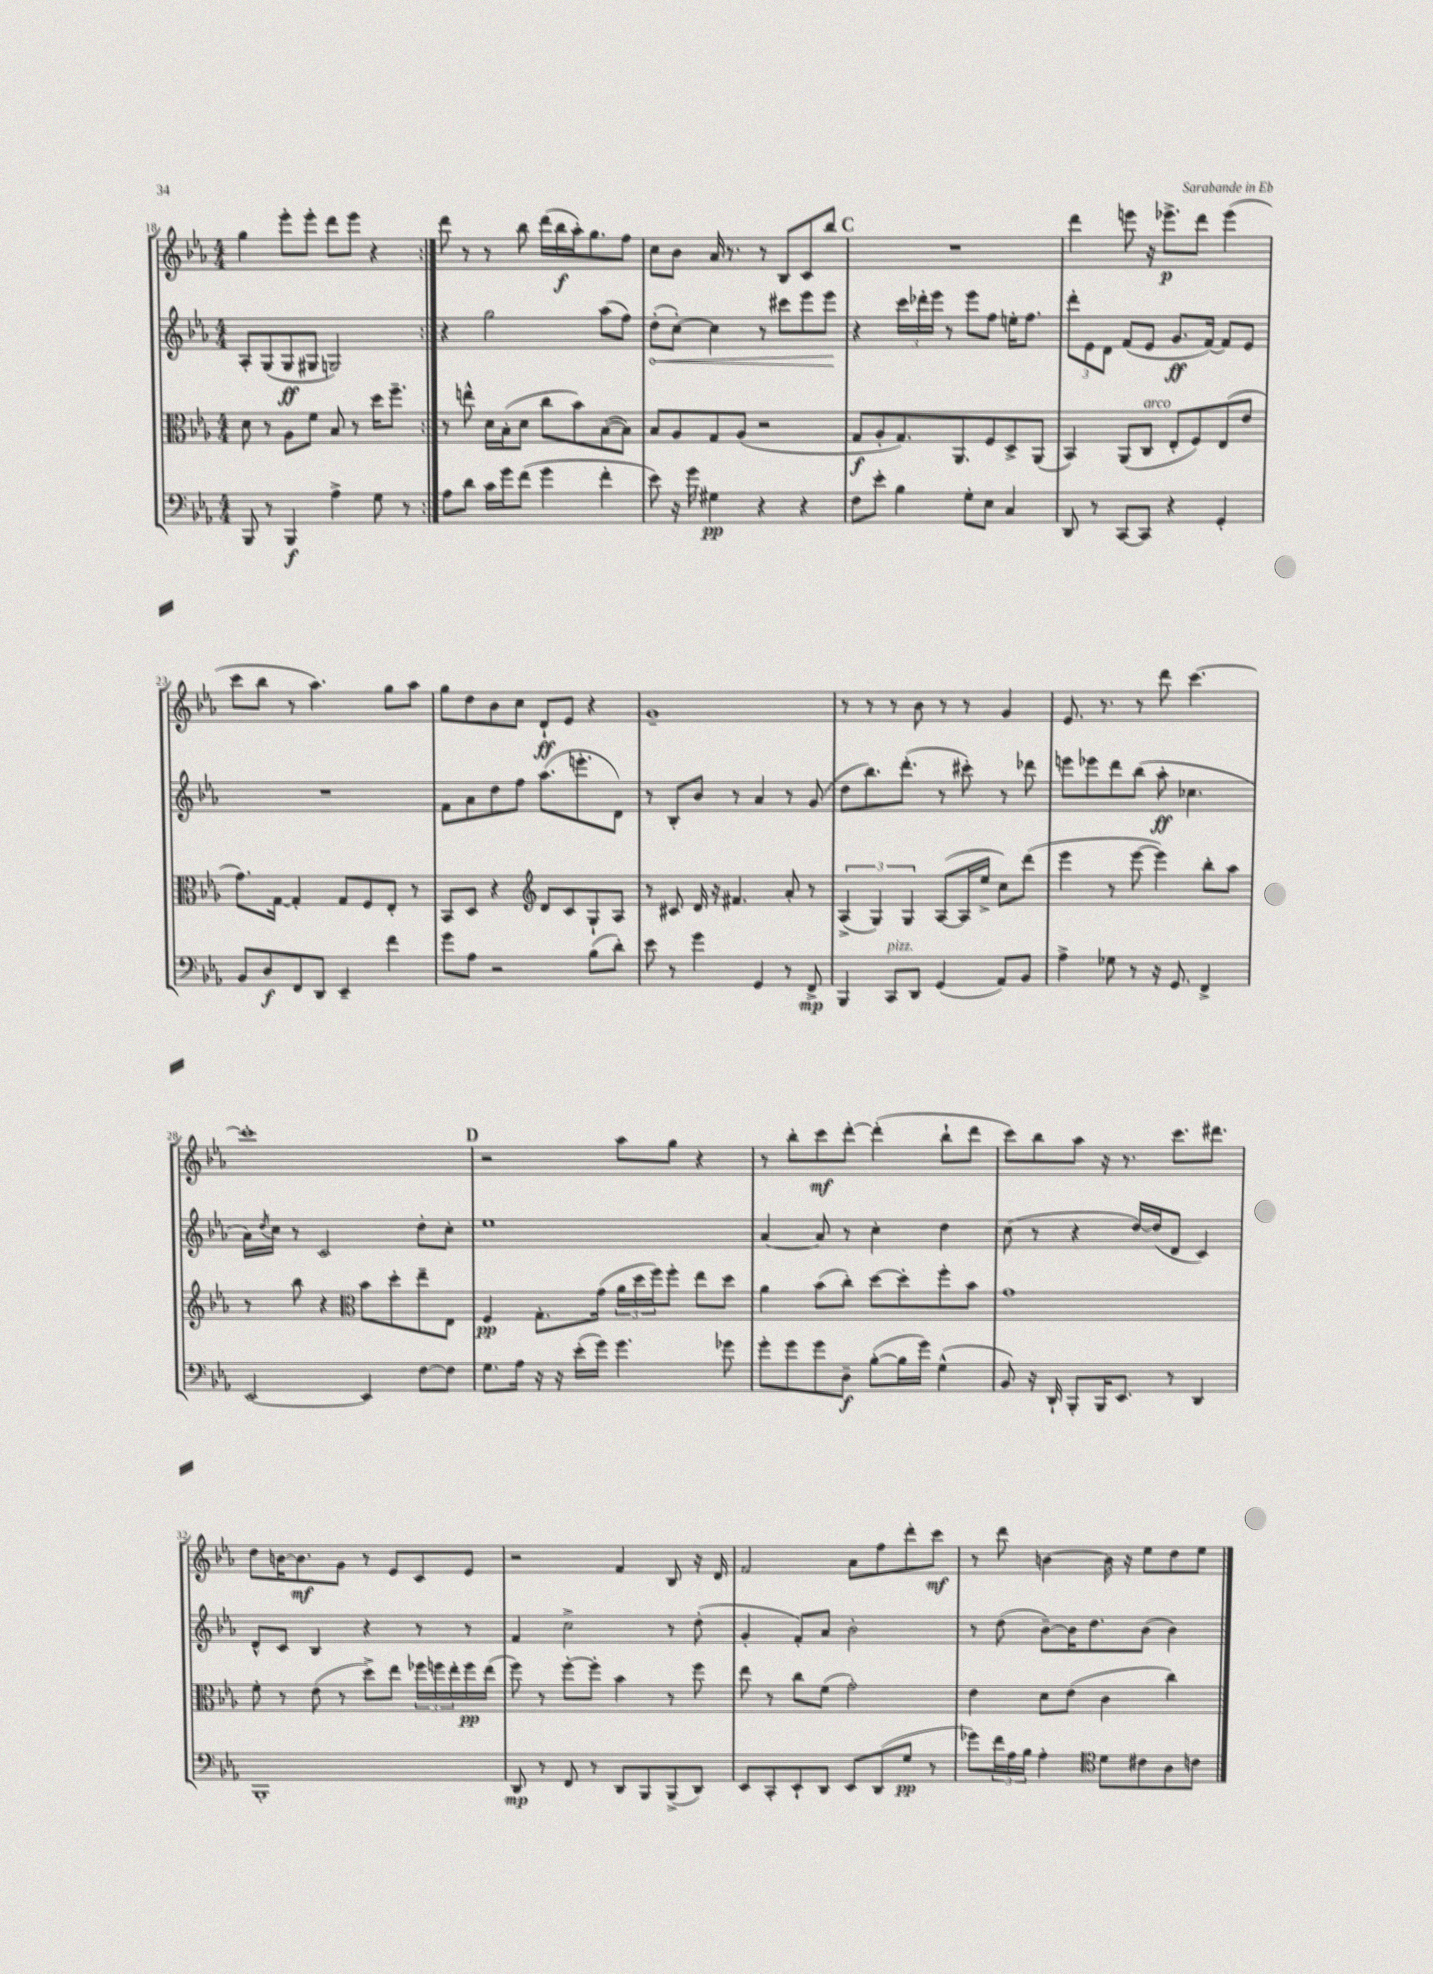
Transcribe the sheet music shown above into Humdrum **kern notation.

**kern	**kern	**kern	**kern
*staff4	*staff3	*staff2	*staff1
*clefF4	*clefC3	*clefG2	*clefG2
*k[b-e-a-]	*k[b-e-a-]	*k[b-e-a-]	*k[b-e-a-]
*M4/4	*M4/4	*M4/4	*M4/4
8BBB-	8d	8A-'	4gg
8r	8r	(8G	.
4BBB-	8A-	8G	8eee-'
.	8f	8G#	8eee-'
4A-^	8B-	2G)	8ddd
.	8r	.	8eee-
8G	16dd	.	4r
.	8.ff~	.	.
8r	.	.	.
=:|!	=:|!	=:|!	=:|!
8A-	8r	4r	8ddd
8d	8ee^^	.	8r
16c	16d	2gg	8r
16g	(16B-'	.	.
(8f	8d	.	8bb-
4g	8cc	.	(16ddd
.	.	.	16bb-
.	8b-)	.	16aa-')
.	.	.	8.gg
4f'	([8B-	(8aa-	.
.	8B-])	8ff)	8ff
=	=	=	=
8e-)	8B-	(8dd'	8cc
16r	8A-	[8cc')	8b-
16g	.	.	.
4G#	8G	4cc]	16a-
.	.	.	8.r
.	(8A-	.	.
4r	2r	8r	8r
.	.	8ccc#	8B-
4r	.	8eee-	8c
.	.	8eee-	8bb-
=	=	=	=
8F	8G	4r	1r
8e-'	8A-'	.	.
4B-	8.G)	24ccc	.
.	.	24ddd-'	.
.	.	24eee-	.
.	.	8r	.
.	8.AA-	.	.
8G'	.	8eee-	.
8E-	8F	8ff	.
4C	8D^	16ee'	.
.	.	8.ff	.
.	(8AA-	.	.
=	=	=	=
8DD	4BB-)	12ddd'	4ddd
.	.	12e-	.
8r	.	.	.
.	.	12d	.
[8CC	(8AA-	(8f	8eee
8CC]	8C	8e-	16r
.	.	.	8.eee-^
4r	8E-'	8.g	.
.	8F)	.	8ddd
.	.	[16f)	.
4GG'	(8E-	8f]	(4eee-
.	8e-	8e-	.
=	=	=	=
8BB-	8.g)	1r	8ccc
8D	.	.	8bb-
.	[16G	.	.
8FF	4G']	.	8r
8DD	.	.	4.aa-)
4EE-~	8G	.	.
.	8F	.	.
4f	8E-'	.	8gg
.	8r	.	8aa-
=	=	=	=
8g	8BB-	8f	8gg
8A-	8D	8a-	8dd
2r	4r	8dd	8b-
.	.	8ff	8cc
*	*clefG2	*	*
.	8d	(8.aa-	8d`
.	8c	.	8e-
.	.	8.eee'	.
(8B-	8G`	.	4r
8d')	8A-	8d)	.
=	=	=	=
8e-	8r	8r	1g~
8r	8c#	8B-'	.
4g	16d	8b-	.
.	16r	.	.
.	4.f#	8r	.
4GG	.	4a-	.
8r	8a-'	8r	.
8FF^	8r	(8g	.
=	=	=	=
4BBB-	(6A-^	8dd	8r
.	.	8.bb-)	8r
.	6G)	.	.
8CC	.	.	8r
.	.	(8.ddd'	.
.	6G	.	.
8DD	.	.	8b-
(4GG	([8A-	8r	8r
.	16A-]	8ccc#')	8r
.	16ee-^	.	.
8AA-)	8cc)	8r	4g
8BB-	(8ddd	8ddd-	.
=	=	=	=
4A-^	4eee-	8eee	8.e-
.	.	8eee-	.
.	.	.	8.r
8G-	8r	8ddd	.
8r	[8eee-	(8bb-	8r
16r	4eee-])	8aa-'	8ddd
8.GG	.	.	.
.	.	4.cc-	[4.ccc
4FF^	8bb-'	.	.
.	8aa-	.	.
=	=	=	=
[2EE-	8r	16a-)	1ccc']
.	.	8qdd	.
.	.	16cc	.
.	8bb-	8r	.
.	4r	2c	.
*	*clefC3	*	*
4EE-]	8b-	.	.
.	8dd'	.	.
[8F	8ee-~	8dd'	.
8F]	8E-	8cc'	.
=	=	=	=
8.G	4F	1ee-	2r
16A-	.	.	.
16r	8.G'	.	.
16r	.	.	.
(16e-'	.	.	.
16g)	(16g	.	.
4.g	24a-	.	8aa-
.	24dd	.	.
.	24ff)	.	.
.	8ff'	.	8gg
.	8ee-	.	4r
8g-	8dd	.	.
=	=	=	=
8g'	4a-	[4a-	8r
8g	.	.	8bb-'
8g	(8b-	8a-]	8ccc
8D~	8cc')	8r	[8ddd'
([8B-'	[8dd	4cc'	(4ddd']
16B-]	8dd']	.	.
16g)	.	.	.
(4G^^	8ff'	4dd	8bb-`
.	8b-	.	8ddd
=	=	=	=
8BB-)	1g	(8cc	8ccc)
16r	.	8r	8bb-
16DD`	.	.	.
8BBB-'	.	4r	8aa-
16BBB-	.	.	16r
8.EE-	.	.	8.r
.	.	[16dd)	.
.	.	(16dd]	.
8r	.	8d	8.ccc
4DD	.	4c)	.
.	.	.	8.ddd#
=	=	=	=
1BBB-'	8f'	8d^^	8dd
.	8r	8c	[16b
.	.	.	8.b]
.	(8e-	4B-	.
.	8r	.	8g
.	8dd^)	4r	8r
.	8ee-	.	8e-
.	24ff-	8r	8c
.	24ff	.	.
.	24ee-'	.	.
.	16ff	8r	8e-
.	(16ee-	.	.
=	=	=	=
8DD	8ff)	4f	2r
8r	8r	.	.
8FF	[8ff'	2cc^	.
8r	8ff']	.	.
8DD	4b-	.	4f
8BBB-	.	.	.
(8BBB-^	8r	8r	8B-
8DD)	8ff	(8dd'	16r
.	.	.	16d
=	=	=	=
8EE-	8ee-	4g'	2f
8CC'	8r	.	.
8EE-`	8cc	8f')	.
8DD	(8f	8a-	.
8EE-	2g')	2b-'	8a-
(8DD	.	.	8ff
8G	.	.	8ddd'
8r	.	.	8ccc
=	=	=	=
8g-)	4e-	8r	8r
24f	.	(8dd	8ddd
24A-	.	.	.
24B-	.	.	.
4A-'	8d	[8b-~)	[4b
.	(8e-	16b-]	.
.	.	8.dd	.
*clefC4	*	*	*
8d	4c	.	16b]
.	.	.	16r
8c#	.	(8b-	8ee-
8A-	4cc)	4b-)	8dd
8c	.	.	8ee-
==	==	==	==
*-	*-	*-	*-
